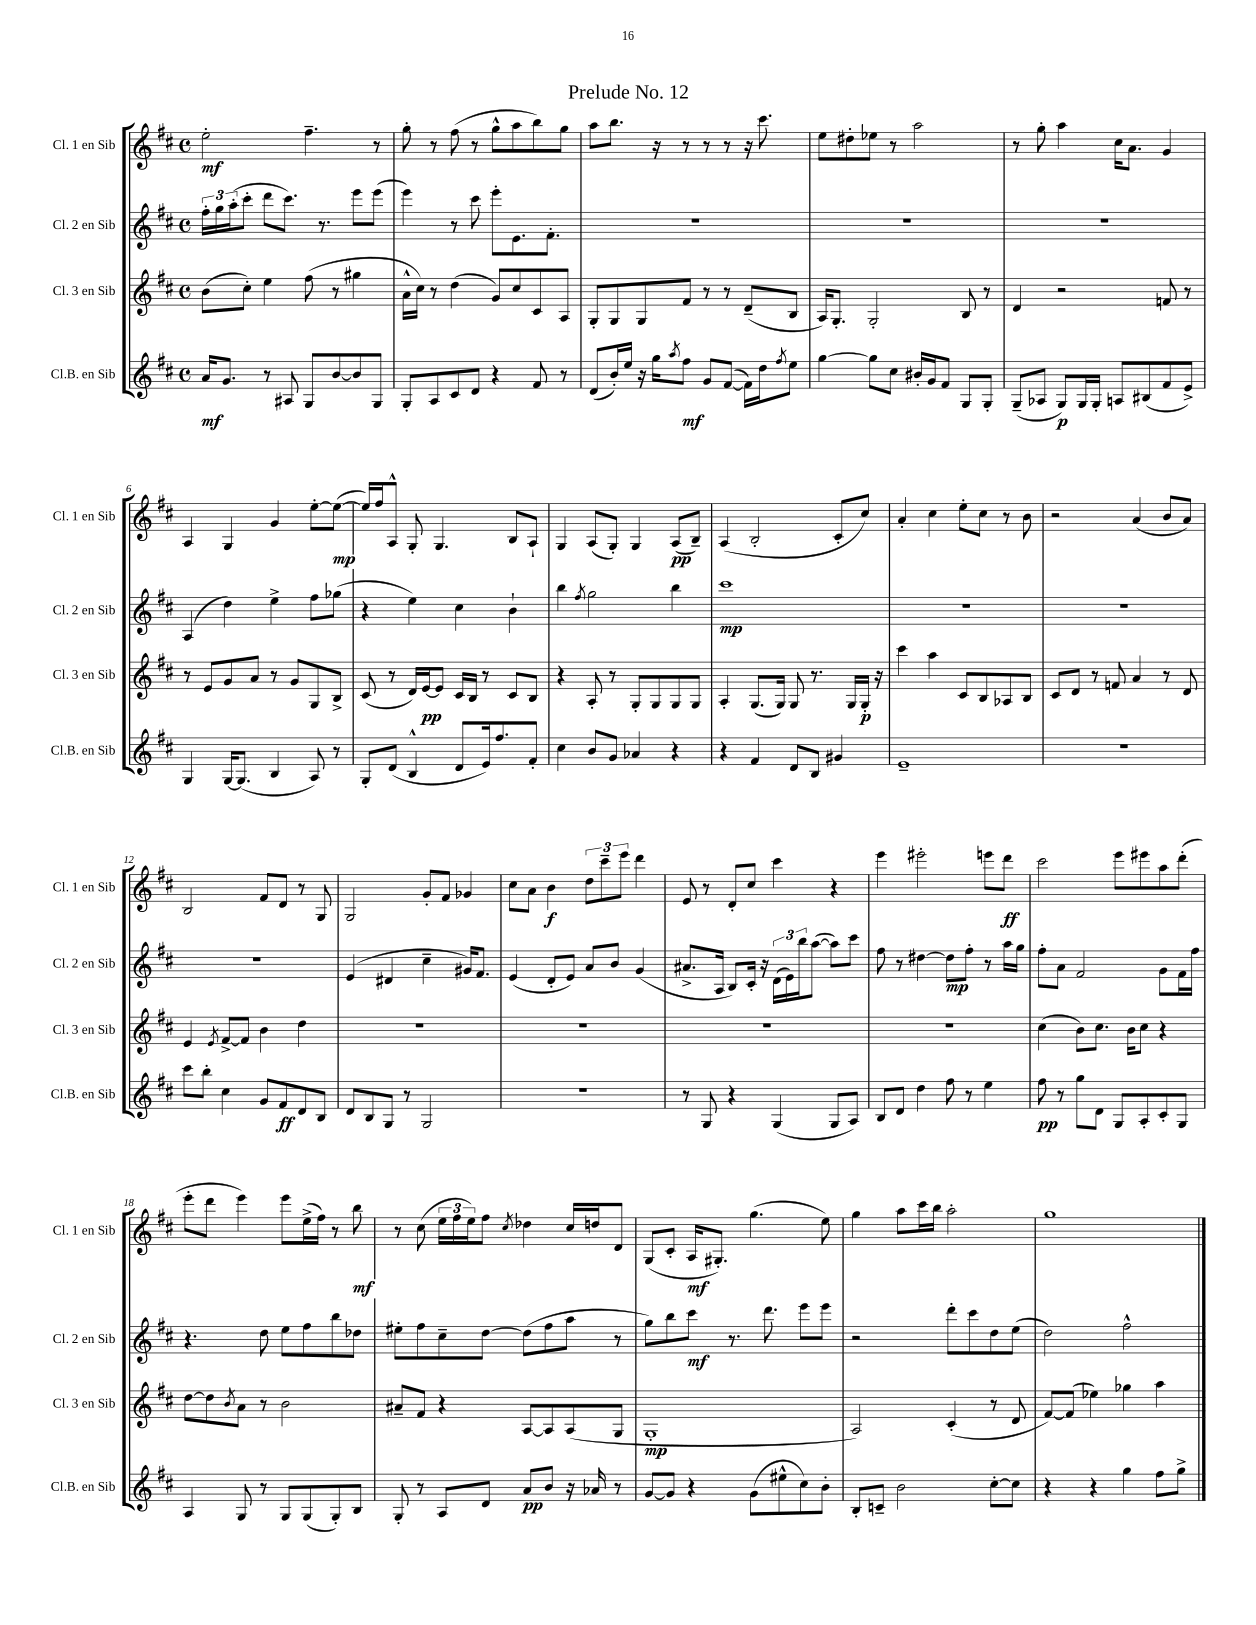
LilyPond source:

\header { title = "Prelude No. 12" }
<<
\new StaffGroup <<
\new Staff = "s0" \with { instrumentName = "Cl. 1 en Sib" shortInstrumentName = "Cl. 1 en Sib" } {
    \clef treble \key d \major \defaultTimeSignature \time 4/4
    e''2-.\mf fis''4.-- r8 |
    g''8-. r8 fis''8( r8 g''8-^ a''8 b''8) g''8 |
    a''8 b''8. r16 r8 r8 r8 r16 cis'''8. |
    e''8 dis''8-. ees''8 r8 a''2 |
    r8 g''8-. a''4 cis''16 a'8. g'4 |
    a4 g4 g'4 e''8~-. e''8~\mp( |
    e''16) fis''16 a8-^ g8-. g4. b8 a8-! |
    g4 a8( g8-.) g4 a8\pp( b8--) |
    a4( b2-. cis'8-. cis''8) |
    a'4-. cis''4 e''8-. cis''8 r8 b'8 |
    r2 a'4( b'8 a'8) |
    b2 fis'8 d'8 r8 g8 |
    g2 g'8-. fis'8 ges'4 |
    cis''8 a'8 b'4\f \tuplet 3/2 { d''8 cis'''8-- e'''8 } d'''4 |
    e'8 r8 d'8-. cis''8 cis'''4 r4 |
    e'''4 eis'''2-. e'''8 d'''8\ff |
    cis'''2 e'''8 eis'''8 a''8 d'''8-.( |
    e'''8-. d'''8 e'''4) e'''8 e''16->( fis''16) r8 b''8\mf |
    r8 cis''8( \tuplet 3/2 { e''16 fis''16 e''16) } fis''8 \acciaccatura { cis''8 } des''4 cis''16 d''16 d'8 |
    g8( cis'8-. a16\mf gis8.-.) g''4.( e''8) |
    g''4 a''8 cis'''16 b''16 a''2-. |
    g''1 \bar "|." |
}
\new Staff = "s1" \with { instrumentName = "Cl. 2 en Sib" shortInstrumentName = "Cl. 2 en Sib" } {
    \clef treble \key d \major \defaultTimeSignature \time 4/4
    \tuplet 3/2 { fis''16-. g''16 a''16-.( } cis'''8-. d'''8 cis'''8.) r8. e'''8 e'''8( |
    e'''4) r8 cis'''8 e'''8-. e'8. fis'8.-. |
    R1 |
    R1 |
    R1 |
    a4( d''4) e''4-> fis''8 ges''8( |
    r4 e''4) cis''4 b'4-! |
    b''4 \acciaccatura { fis''8 } g''2 b''4 |
    cis'''1\mp |
    R1 |
    R1 |
    R1 |
    e'4( dis'4 cis''4-- gis'16) fis'8. |
    e'4( d'8-. e'8) a'8 b'8 g'4( |
    ais'8.-> a16 b8) cis'16-. r16 \tuplet 3/2 { d'16( e'16) b''16 } a''8~( a''8) cis'''8 |
    fis''8 r8 dis''4~ dis''8\mp fis''8-. r8 a''16 g''16 |
    fis''8-. a'8 fis'2 g'8 fis'16 fis''16 |
    r4. d''8 e''8 fis''8 b''8 des''8 |
    eis''8-. fis''8 cis''8-- d''8~ d''8( fis''8 a''8 r8 |
    g''8) b''8 cis'''8\mf r8. d'''8. e'''8 e'''8 |
    r2 d'''8-. cis'''8 d''8 e''8( |
    d''2) fis''2-^ \bar "|." |
}
\new Staff = "s2" \with { instrumentName = "Cl. 3 en Sib" shortInstrumentName = "Cl. 3 en Sib" } {
    \clef treble \key d \major \defaultTimeSignature \time 4/4
    b'8( cis''8-.) e''4 fis''8( r8 gis''4 |
    a'16-^ cis''16) r8 d''4( g'8) cis''8 cis'8 a8 |
    g8-. g8 g8 fis'8 r8 r8 d'8--( b8 |
    a16) g8.-. g2-. b8 r8 |
    d'4 r2 f'8 r8 |
    r8 e'8 g'8 a'8 r8 g'8 g8 b8-> |
    cis'8( r8 d'16) e'16~\pp e'8 cis'16 b16 r8 cis'8 b8 |
    r4 a8-. r8 g8-. g8 g8 g8 |
    a4-. g8.( g16) g8 r8. g16 g16-.\p r16 |
    cis'''4 a''4 cis'8 b8 aes8 b8 |
    cis'8 d'8 r8 f'8 a'4 r8 d'8 |
    e'4 \acciaccatura { e'8 } fis'8~-> fis'8 b'4 d''4 |
    R1 |
    R1 |
    R1 |
    R1 |
    cis''4( b'8) cis''8. b'16 cis''8 r4 |
    d''8~ d''8 \acciaccatura { b'8 } a'8 r8 b'2 |
    ais'8-- fis'8 r4 a8~ a8 a8( g8 |
    g1-.\mp |
    a2) cis'4-.( r8 d'8 |
    fis'8~) fis'8( ees''4) ges''4 a''4 \bar "|." |
}
\new Staff = "s3" \with { instrumentName = "Cl.B. en Sib" shortInstrumentName = "Cl.B. en Sib" } {
    \clef treble \key d \major \defaultTimeSignature \time 4/4
    a'16\mf g'8. r8 ais8 g8 b'8~ b'8 g8 |
    g8-. a8 cis'8 d'8 r4 fis'8 r8 |
    d'8( b'16-.) e''16 r16 g''16 \acciaccatura { a''8 } fis''8\mf g'8 fis'8~( fis'16) d''16 \acciaccatura { fis''8 } e''8 |
    g''4~ g''8 cis''8 bis'16-. g'16 fis'8 g8 g8-. |
    g8--( aes8 g8\p) g16 g16-. a8 bis8( fis'8 e'8->) |
    g4 g16~ g8.( b4 a8) r8 |
    g8-. d'8( b4-^ d'8 e'16) fis''8. fis'8-. |
    cis''4 b'8 g'8 aes'4 r4 |
    r4 fis'4 d'8 b8 gis'4 |
    e'1-- |
    R1 |
    cis'''8 b''8-. cis''4 g'8 fis'8\ff d'8 b8 |
    d'8 b8 g8 r8 g2 |
    R1 |
    r8 g8 r4 g4( g8 a8) |
    b8 d'8 d''4 fis''8 r8 e''4 |
    fis''8\pp r8 g''8 d'8 g8 a8-. cis'8-. g8 |
    a4 g8 r8 g8 g8( g8-.) b8 |
    g8-. r8 a8 d'8 a'8\pp b'8 r16 aes'16 r8 |
    g'8~ g'8 r4 g'8( eis''8-^ cis''8) b'8-. |
    b8-. c'8-- b'2 cis''8~-. cis''8 |
    r4 r4 g''4 fis''8 g''8-> \bar "|." |
}
>>
>>
